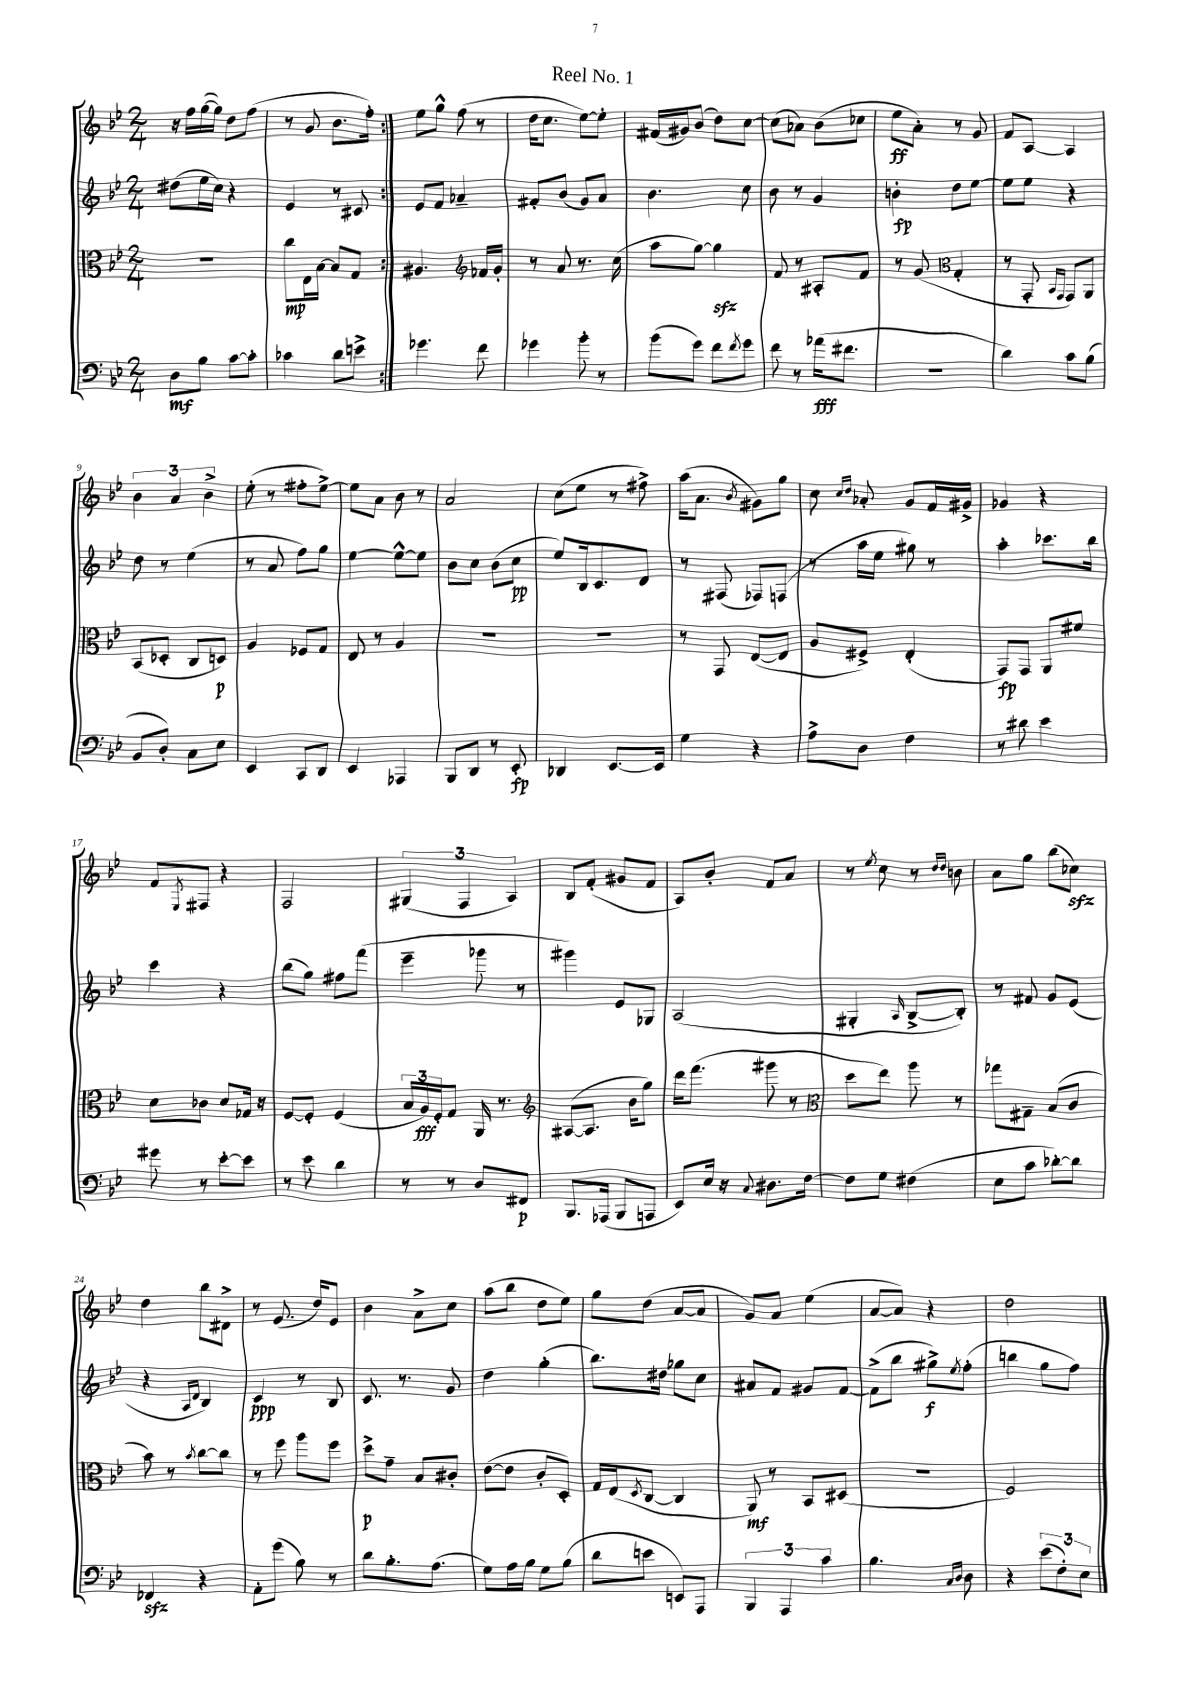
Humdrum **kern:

**kern	**dynam	**kern	**dynam	**kern	**dynam	**kern	**dynam
*part4	*part4	*part3	*part3	*part2	*part2	*part1	*part1
*staff4	*staff4	*staff3	*staff3	*staff2	*staff2	*staff1	*staff1
*clefF4	*	*clefC3	*	*clefG2	*	*clefG2	*
*k[b-e-]	*	*k[b-e-]	*	*k[b-e-]	*	*k[b-e-]	*
*M2/4	*	*M2/4	*	*M2/4	*	*M2/4	*
=1	=1	=1	=1	=1	=1	=1	=1
8D\L	mf	2r	.	(8dd#X\L	.	16r	.
.	.	.	.	.	.	16ff\LL	.
8B-\J	.	.	.	16ee-\L	.	([16gg\	.
.	.	.	.	16cc\JJ)	.	16gg\JJ])	.
[8c\L	.	.	.	4r	.	8dd\L	.
8c'\J]	.	.	.	.	.	(8ff\J	.
=2	=2	=2	=2	=2	=2	=2	=2
4c-X\	.	8cc\L	mp	4e-/	.	8r	.
.	.	16E-\L	.	.	.	8g/	.
.	.	[16B-\JJ	.	.	.	.	.
8d\L	.	8B-/L]	.	8r	.	8.b-\L	.
8en^\J	.	8G/J	.	8c#X/	.	.	.
.	.	.	.	.	.	16ff'\Jk)	.
=3:|!	=3:|!	=3:|!	=3:|!	=3:|!	=3:|!	=3:|!	=3:|!
4.g-X\	.	4.A#X/	.	8e-/L	.	8ee-\L	.
.	.	.	.	8f/J	.	8gg^^\J	.
.	.	.	.	4a-X~/	.	(8ff\	.
*	*	*clefG2	*	*	*	*	*
8f\	.	16f-X/LL	.	.	.	8r	.
.	.	16g'/JJ	.	.	.	.	.
=4	=4	=4	=4	=4	=4	=4	=4
4g-X\	.	8r	.	8f#X'/L	.	16dd\KL	.
.	.	.	.	.	.	8.cc\J	.
.	.	8a/	.	(8b-/J	.	.	.
8b-'\	.	8.r	.	8g/L)	.	[8ee-\L)	.
8r	.	.	.	8a/J	.	8ee-'\J]	.
.	.	(16cc\	.	.	.	.	.
=5	=5	=5	=5	=5	=5	=5	=5
(8b-\L	.	8aa\L	.	4.b-\	.	(16f#X/LL	.
.	.	.	.	.	.	16g#X/J)	.
8g\J)	.	[8gg\J)	.	.	.	(8b-/J	.
8f\L	.	4ggzz\]	.	.	.	8dd\L)	.
8qf/	.	.	.	.	.	.	.
8g\J	.	.	.	8cc\	.	[8cc\J	.
=6	=6	=6	=6	=6	=6	=6	=6
8f\	.	8f/	.	8b-\	.	(8cc\L]	.
8r	.	8r	.	8r	.	8a-X\J)	.
(16a-X\KL	fff	8A#X'/L	.	4g/	.	(8b-\L	.
8.f#X\J	.	.	.	.	.	.	.
.	.	8f/J	.	.	.	8cc-X\J	.
=7	=7	=7	=7	=7	=7	=7	=7
2r	.	8r	.	4bn'\	fp	8ee-\L	ff
.	.	(8g/	.	.	.	8a'\J)	.
*	*	*clefC3	*	*	*	*	*
.	.	4G'/	.	8dd\L	.	8r	.
.	.	.	.	[8ee-\J	.	8g/	.
=8	=8	=8	=8	=8	=8	=8	=8
4d\)	.	8r	.	8ee-\L]	.	8f/L	.
.	.	8GG'/	.	8ee-\J	.	[8A/J	.
.	.	16qqBB-/LL	.	.	.	.	.
.	.	16qqGG/JJ	.	.	.	.	.
8c\L	.	8GG/L)	.	4r	.	4A/]	.
(8B-\J	.	8AA/J	.	.	.	.	.
!!LO:LB:g=z
=9	=9	=9	=9	=9	=9	=9	=9
8BB-/L	.	(8BB-/L	.	8dd\	.	6b-\	.
8D'/J)	.	8D-X'/J	.	8r	.	.	.
.	.	.	.	.	.	6a/	.
8C\L	.	8C/L	.	(4ee-\	.	.	.
.	.	.	.	.	.	6b-^\	.
8E-\J	.	8Dn/J)	p	.	.	.	.
=10	=10	=10	=10	=10	=10	=10	=10
4EE-/	.	4A/	.	8r	.	(8ee-'\	.
.	.	.	.	8a/	.	8r	.
8CC/L	.	8F-X/L	.	8ff\L)	.	8ff#X'\L	.
8DD/J	.	8G/J	.	8gg\J	.	[8ee-^\J)	.
=11	=11	=11	=11	=11	=11	=11	=11
4EE-/	.	8E-/	.	[4ee-\	.	8ee-\L]	.
.	.	8r	.	.	.	8a\J	.
4AAA-X/	.	4A/	.	8ee-^^\L_	.	8b-\	.
.	.	.	.	8ee-\J]	.	8r	.
=12	=12	=12	=12	=12	=12	=12	=12
8BBB-/L	.	2r	.	8b-\L	.	2a/	.
8DD/J	.	.	.	8cc\J	.	.	.
8r	.	.	.	(8b-\L	.	.	.
8EE-'/	fp	.	.	8cc\J	pp	.	.
=13	=13	=13	=13	=13	=13	=13	=13
4DD-X/	.	2r	.	8ee-/L)	.	(8cc\L	.
.	.	.	.	16B-/k	.	8ee-\J	.
.	.	.	.	8.c/	.	.	.
[8.EE-/L	.	.	.	.	.	8r	.
.	.	.	.	8d/J	.	8ff#X^\)	.
16EE-/Jk]	.	.	.	.	.	.	.
=14	=14	=14	=14	=14	=14	=14	=14
4G\	.	8r	.	8r	.	(16aa\KL	.
.	.	.	.	.	.	8.a\J	.
.	.	8GG/	.	(8F#X/	.	.	.
.	.	.	.	.	.	8qb-/	.
4r	.	([8E-/L	.	8F-X/L)	.	8g#X\L)	.
.	.	8E-/J]	.	(8Fn/J	.	8gg\J	.
=15	=15	=15	=15	=15	=15	=15	=15
8A^\L	.	8A/L	.	8r	.	8cc\	.
.	.	.	.	.	.	16qqcc/LL	.
.	.	.	.	.	.	16qqdd/JJ	.
8D\J	.	8F#X^/J)	.	16aa\LL	.	8a-X'/	.
.	.	.	.	16ee-\JJ	.	.	.
4F\	.	(4E-'/	.	8gg#X\)	.	8g/L	.
.	.	.	.	8r	.	16f/L	.
.	.	.	.	.	.	16g#X^/JJ	.
=16	=16	=16	=16	=16	=16	=16	=16
8r	.	8GG/L)	fp	4aa'\	.	4g-X/	.
8d#X\	.	8GG/J	.	.	.	.	.
4e-\	.	8AA/L	.	8.ccc-X\L	.	4r	.
.	.	8f#X/J	.	.	.	.	.
.	.	.	.	16bb-\Jk	.	.	.
!!LO:LB:g=z
=17	=17	=17	=17	=17	=17	=17	=17
8g#X\	.	8d\L	.	4ccc\	.	8f/L	.
.	.	.	.	.	.	8qE-/	.
8r	.	8c-X\J	.	.	.	8F#X/J	.
[8e-'\L	.	8d/L	.	4r	.	4r	.
8e-\J]	.	16G-X/Jk	.	.	.	.	.
.	.	16r	.	.	.	.	.
=18	=18	=18	=18	=18	=18	=18	=18
8r	.	[8F/L	.	(8bb-\L	.	2F/	.
8e-\	.	8F'/J]	.	8gg\J)	.	.	.
4d\	.	(4F/	.	8ff#X\L	.	.	.
.	.	.	.	(8fff\J	.	.	.
=19	=19	=19	=19	=19	=19	=19	=19
8r	.	24B-/LL	.	4eee-~\	.	(6G#X/	.
.	.	24A/)	fff	.	.	.	.
.	.	24F'/J	.	.	.	.	.
8r	.	8G/J	.	.	.	.	.
.	.	.	.	.	.	6F/	.
8D/L	.	16AA/	.	8ggg-X\	.	.	.
.	.	8.r	.	.	.	.	.
.	.	.	.	.	.	6A/)	.
8FF#X/J	p	.	.	8r	.	.	.
=20	=20	=20	=20	=20	=20	=20	=20
*	*	*clefG2	*	*	*	*	*
8.BBB-/L	.	([8A#X/L	.	4ggg#X\)	.	8B-/L	.
.	.	8.A#/J]	.	.	.	(8f'/J	.
(16AAA-X/Jk	.	.	.	.	.	.	.
8BBB-/L	.	.	.	8e-/L	.	8g#X/L	.
.	.	16b-\KL	.	.	.	.	.
8AAAn/J	.	8gg\J)	.	8G-X/J	.	8f/J	.
=21	=21	=21	=21	=21	=21	=21	=21
8EE-/L)	.	16ddd\KL	.	(2A/	.	8A/L)	.
.	.	(8.fff\J	.	.	.	.	.
16E-/Jk	.	.	.	.	.	8b-'/J	.
16r	.	.	.	.	.	.	.
8qqC/	.	.	.	.	.	.	.
8.D#X\L	.	8ggg#X\	.	.	.	8f/L	.
.	.	8r	.	.	.	8a/J	.
[16F\Jk	.	.	.	.	.	.	.
=22	=22	=22	=22	=22	=22	=22	=22
*	*	*clefC3	*	*	*	*	*
8F\L]	.	8dd\L	.	4G#X'/	.	8r	.
.	.	.	.	.	.	8qee-/	.
8G\J	.	8ee-\J)	.	.	.	8cc\	.
.	.	.	.	16qqA/	.	.	.
(4F#X\	.	8aa\	.	[8B-^/L	.	8r	.
.	.	.	.	.	.	16qqdd/LL	.
.	.	.	.	.	.	16qqdd/JJ	.
.	.	8r	.	8B-'/J])	.	8bn\	.
=23	=23	=23	=23	=23	=23	=23	=23
8E-\L	.	8gg-X\L	.	8r	.	8a\L	.
8c\J	.	8G#X~\J	.	8f#X/	.	8gg\J	.
[8d-X'\L)	.	(8B-/L	.	8g/L	.	(8bb-\L	.
8d-\J]	.	8c/J	.	(8e-/J	.	8cc-Xzz\J)	.
!!LO:LB:g=z
=24	=24	=24	=24	=24	=24	=24	=24
4FF-Xzz/	.	8b-\)	.	4r	.	4dd\	.
.	.	8r	.	.	.	.	.
.	.	.	.	16qqA/LL	.	.	.
.	.	8qb-/	.	16qqd/JJ	.	.	.
4r	.	[8cc\L	.	4B-/)	.	8bb-\L	.
.	.	8cc\J]	.	.	.	8d#X^\J	.
=25	=25	=25	=25	=25	=25	=25	=25
8AA'\L	.	8r	.	4c/	ppp	8r	.
(8g\J	.	8ff\	.	.	.	(8.e-/	.
8B-\)	.	8aa\L	.	8r	.	.	.
.	.	.	.	.	.	16dd/KL)	.
8r	.	8ff\J	.	8B-/	.	8e-/J	.
=26	=26	=26	=26	=26	=26	=26	=26
8d\L	.	8dd^\L	p	8.c/	.	4b-\	.
8.B-'\	.	8g~\J	.	.	.	.	.
.	.	.	.	8.r	.	.	.
.	.	8B-/L	.	.	.	8a^\L	.
(8.A\J	.	.	.	.	.	.	.
.	.	8c#X'/J	.	8g/	.	8cc\J	.
=27	=27	=27	=27	=27	=27	=27	=27
8G\L)	.	([8e-\L	.	4dd\	.	(8aa\L	.
16A\L	.	8e-\J]	.	.	.	8bb-\J	.
16B-\JJ	.	.	.	.	.	.	.
8G\L	.	8c'/L	.	(4gg'\	.	8dd\L	.
(8B-\J	.	8D'/J)	.	.	.	8ee-\J)	.
=28	=28	=28	=28	=28	=28	=28	=28
8d\L	.	16G/LL	.	8.bb-\L)	.	8gg\L	.
.	.	(16E-/J	.	.	.	.	.
.	.	8qD/	.	.	.	.	.
8en\J	.	[8C/J	.	.	.	(8dd\J	.
.	.	.	.	16dd#X\Jk	.	.	.
8EEn/L)	.	4C/]	.	8gg-X\L	.	[8a/L	.
8AAA/J	.	.	.	8cc\J	.	8a/J]	.
=29	=29	=29	=29	=29	=29	=29	=29
6BBB-/	.	8AA/)	mf	8a#X/L	.	8g/L)	.
.	.	8r	.	8f/J	.	8a/J	.
6AAA/	.	.	.	.	.	.	.
.	.	8BB-/L	.	8g#X/L	.	(4ee-\	.
6c\	.	.	.	.	.	.	.
.	.	(8D#X/J	.	[8f/J	.	.	.
=30	=30	=30	=30	=30	=30	=30	=30
4.B-\	.	2r	.	(8f^\L]	.	[8a/L	.
.	.	.	.	8bb-\J	.	8a/J])	.
.	.	.	.	8gg#X^\L)	f	4r	.
16qqC/LL	.	.	.	.	.	.	.
16qqD/JJ	.	.	.	8qee-/	.	.	.
8D\	.	.	.	(8ff'\J	.	.	.
=31	=31	=31	=31	=31	=31	=31	=31
4r	.	2F/)	.	4bbn\	.	2dd\	.
(12e-\L	.	.	.	8gg\L	.	.	.
12F'\)	.	.	.	.	.	.	.
.	.	.	.	8ff\J)	.	.	.
12E-\J	.	.	.	.	.	.	.
==	==	==	==	==	==	==	==
*-	*-	*-	*-	*-	*-	*-	*-
